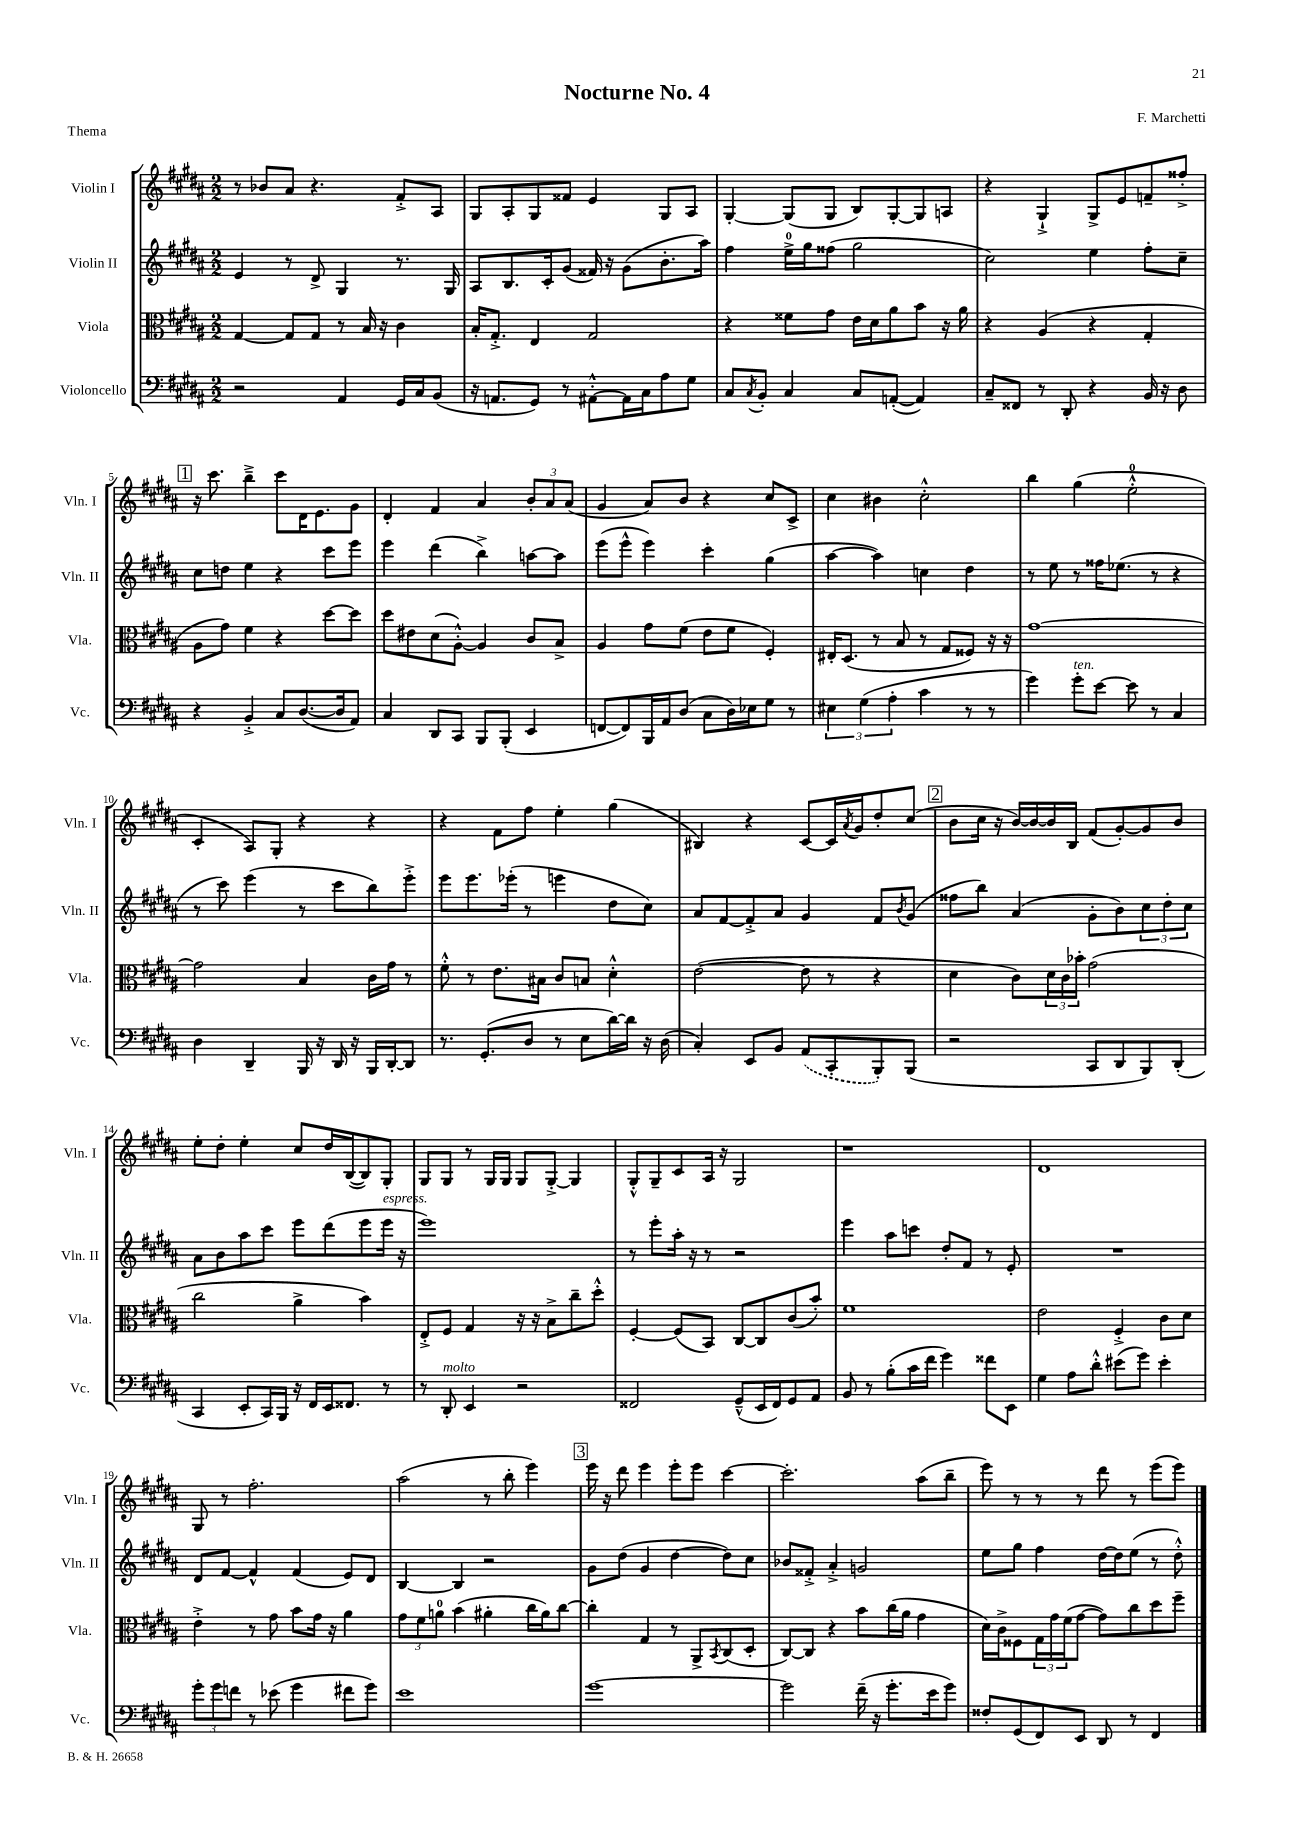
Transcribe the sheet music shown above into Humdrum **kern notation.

**kern	**kern	**kern	**kern
*staff4	*staff3	*staff2	*staff1
*clefF4	*clefC3	*clefG2	*clefG2
*k[f#c#g#d#a#]	*k[f#c#g#d#a#]	*k[f#c#g#d#a#]	*k[f#c#g#d#a#]
*M2/2	*M2/2	*M2/2	*M2/2
2r	[4G#/	4e/	8r
.	.	.	8b-/L
.	8G#/]L	8r	8a#/J
.	8G#/J	8d#^/	4.r
4AA#/	8r	4G#/	.
.	16B/	.	.
.	16r	.	.
16GG#/LL	4c#\	8.r	8f#'^/L
16C#/J	.	.	.
(8BB/J	.	.	8A#/J
.	.	16G#/	.
=	=	=	=
16r	16B'/LK	8A#/L	8G#/L
8.AA/L	8.G#'^/J	.	.
.	.	8.B/	8A#'/
8GG#/J)	4E/	.	8G#/
.	.	16c#'/k	.
8r	.	(8g#/J	8f##/J
[8AA#'^^\L	2G#/	16f##/)	4e/
.	.	16r	.
16AA#\]L	.	(8g#\L	.
16C#\J	.	.	.
8A#\	.	8.b'\	8G#/L
8G#\J	.	.	8A#/J
.	.	16aa#\Jk)	.
=	=	=	=
8C#/L	4r	4ff#\	[4G#'/
8qC#/	.	.	.
8BB'/J	.	.	.
4C#/	8f##\L	16ee^\LL	(8G#/]L
.	.	16gg#\J	.
.	8g#\J	(8ff##\J	8G#/J
8C#/L	16e\LL	2gg#\	8B/L)
.	16d#\J	.	.
([8AA'/J	8a#\	.	[8G#'/
4AA/])	8b\J	.	8G#/]
.	16r	.	8A/J
.	16a#\	.	.
=	=	=	=
8C#~/L	4r	2cc#\)	4r
8FF##/J	.	.	.
8r	(4A#/	.	4G#`^/
8DD#'/	.	.	.
4r	4r	4ee\	8G#^/L
.	.	.	8e/
16BB/	4G#'/	8ff#'\L	8f~/
16r	.	.	.
8D#\	.	8cc#~\J	8ff##'^/J
=	=	=	=
4r	8A#\L	8cc#\L	16r
.	.	.	8.ccc#\
.	8g#\J)	8dd\J	.
4BB'^/	4f#\	4ee\	4bb~^\
8C#/L	4r	4r	8ccc#\L
([8.D#/	.	.	16d#\K
.	.	.	8.e\
.	[8dd#\L	8ccc#\L	.
16D#/]k	.	.	.
8AA#/J)	8dd#\]J	8eee\J	8g#\J
=	=	=	=
4C#/	8dd#\L	4eee\	4d#'/
.	8e#\	.	.
8DD#/L	(8d#\	(4ddd#\	4f#/
8CC#/J	[8A#'^^\J)	.	.
8BBB/L	4A#/]	4bb^\)	4a#/
(8BBB'/J	.	.	.
4EE/	8c#/L	[8aa\L	12b'/L
.	.	.	12a#/
.	8B^/J	8aa\]J	.
.	.	.	(12a#/J
=	=	=	=
[8FF/L	4A#/	(8eee\L	4g#/
8FF/])	.	8eee^^\J	.
16BBB/L	8g#\L	4eee\)	8a#/L)
16AA#/J	.	.	.
(8D#/J	(8f#\J	.	8b/J
8C#\L	8e\L	4ccc#'\	4r
16D#\L)	8f#\J	.	.
16E-\J	.	.	.
8G#\J	4F#'/)	(4gg#\	8cc#/L
8r	.	.	8c#^/J
=	=	=	=
6E#\	16E#'/LK	[4aa#\	4cc#\
.	(8.D#/J	.	.
(6G#\	.	.	.
.	8r	4aa#\])	4b#\
6A#'\	.	.	.
.	8B/	.	.
4c#\	8r	4cc\	2cc#'^^\
.	8G#/L	.	.
8r	8F##/J)	4dd#\	.
8r	16r	.	.
.	16r	.	.
=	=	=	=
4g#\)	[1g#	8r	4bb\
.	.	8ee\	.
8g#'\L	.	8r	(4gg#\
[8e\J	.	16ff##\LK	.
.	.	(8.ee-\J	.
8e\]	.	.	2ee'^^\
8r	.	8r	.
4C#/	.	4r	.
=	=	=	=
4D#\	2g#\]	8r	4c#'/
.	.	8ccc#\)	.
4DD#~/	.	(4eee\	8A#/L)
.	.	.	8G#'/J
16BBB/	4B/	8r	4r
16r	.	.	.
16DD#/	.	8ccc#\L	.
16r	.	.	.
16BBB/LL	16c#\LL	8bb\)	4r
[16DD#'/J	16g#\JJ	.	.
8DD#/]J	8r	8eee'^\J	.
=	=	=	=
8.r	8f#'^^\	8eee\L	4r
.	8r	8.eee\	.
(8.GG#'/L	.	.	.
.	8.e\L	.	8f#\L
.	.	(16eee-'\Jk	.
8D#/J	.	8r	8ff#\J
.	16B#\Jk	.	.
8r	8c#/L	4eee\	4ee'\
8E\L	8B/J	.	.
[16d#\L)	4d#'^^\	8dd#\L	(4gg#\
16d#\]JJ	.	.	.
16r	.	8cc#\J)	.
(16D#\	.	.	.
=	=	=	=
4C#'/)	([2e\	8a#/L	4B#/)
.	.	[8f#/	.
8EE/L	.	8f#'^/]	4r
8BB/J	.	8a#/J	.
(8AA#/L	8e\]	4g#/	[8c#/L
8CC#'/	8r	.	16c#/]L
.	.	.	8qa#/
.	.	.	16g#/J
8BBB'/)	4r	8f#/L	8dd#'/
.	.	8qb/	.
(8BBB/J	.	(8g#/J	(8cc#/J
=	=	=	=
2r	4d#\	8ff##\L	8b\L
.	.	8bb\J)	16cc#\Jk
.	.	.	16r
.	8c#\L)	(4a#/	[16b/LL)
.	.	.	16b/_
.	24d#\L	.	16b/]
.	24c#\	.	.
.	.	.	16B/JJ
.	24b-'\JJ	.	.
8CC#/L	(2g#\	8g#'\L	(8f#/L
8DD#/	.	8b\)	[8g#'/)
8BBB/)	.	12cc#\	8g#/]
.	.	12dd#'\	.
(8DD#'/J	.	.	8b/J
.	.	12cc#\J	.
=	=	=	=
4CC#/	2cc#\	8a#\L	8ee'\L
.	.	8b\	8dd#'\J
8EE'/L	.	8aa#\	4ee'\
16CC#/L)	.	8ccc#\J	.
16BBB/JJ	.	.	.
16r	4a#^\	8eee\L	8cc#/L
16FF#/LL	.	.	.
16EE/J	.	(8ddd#\	16dd#/L
8.FF##/J	.	.	([16B/J
.	4b\)	8eee\	8B/])
8r	.	16eee\Jk	8G#'/J
.	.	16r	.
=	=	=	=
8r	8E'^/L	1eee)	8G#/L
8DD#'/	8F#/J	.	8G#/J
4EE/	4G#/	.	8r
.	.	.	16G#/LL
.	.	.	16G#/JJ
2r	16r	.	8G#/L
.	16r	.	.
.	8B^\L	.	[8G#'^/J
.	8cc#~\	.	4G#/]
.	8dd#'^^\J	.	.
=	=	=	=
2FF##/	[4F#'/	8r	8G#'^^/L
.	.	8eee'\L	8G#~/
.	(8F#/]L	16aa#'\Jk	8c#/
.	.	16r	.
.	8BB/J)	8r	16A#/Jk
.	.	.	16r
(8GG#~^^/L	[8C#/L	2r	2G#/
16EE/L	8C#/]	.	.
16FF##/J)	.	.	.
8GG#/	(8c#/	.	.
8AA#/J	8b'/J)	.	.
=	=	=	=
8BB/	1f#	4eee\	1r
8r	.	.	.
(8B'\L	.	8aa#\L	.
16c#\L	.	8ccc\J	.
16f#\JJ	.	.	.
4g#\)	.	8dd#'/L	.
.	.	8f#/J	.
8f##\L	.	8r	.
8EE\J	.	8e'/	.
=	=	=	=
4G#\	2e\	1r	1d#
8A#\L	.	.	.
8d#'^^\J	.	.	.
(8e#\L	4F#'^/	.	.
8g#\J)	.	.	.
4e#'\	8c#\L	.	.
.	8d#\J	.	.
=	=	=	=
12g#'\L	4e'^\	8d#/L	8G#/
12g#\	.	.	.
.	.	[8f#/J	8r
12f\J	.	.	.
8r	8r	4f#^^/]	2.ff#'\
(8e-\	8g#\	.	.
4g#\	8b\L	(4f#/	.
.	16g#\Jk	.	.
.	16r	.	.
8f#\L	4a#\	8e/L)	.
8g#\J)	.	8d#/J	.
=	=	=	=
1e	12g#\L	[4B/	(2aa#\
.	12f#\	.	.
.	12a\J	.	.
.	(4b\	4B/]	.
.	4a#'\	2r	8r
.	.	.	8bb'\
.	16cc#\LL	.	4eee\)
.	16a#\J)	.	.
.	[8cc#\J	.	.
=	=	=	=
[1g#	4cc#'\]	8g#\L	16eee\
.	.	.	16r
.	.	(8dd#\J	8ddd#\
.	4G#/	4g#/	4eee\
.	8r	[4dd#\	8eee'\L
.	8AA#^/L	.	8eee\J
.	8qBB/	.	.
.	(8C#/	8dd#\]L)	[4ccc#\
.	8D#'/J	8cc#\J	.
=	=	=	=
2g#\]	[8C#/L)	8b-/L	2.ccc#'\]
.	8C#/]J	8f##'^/J	.
.	4r	4a#'^/	.
(16f#~\	8b\L	2g/	.
16r	.	.	.
8.g#'\L	(16cc#\L	.	.
.	16a#\JJ	.	.
.	4g#\	.	(8aa#\L
16e\k	.	.	.
8g#\J)	.	.	8bb~\J
=	=	=	=
8F##'/L	16d#\LL)	8ee\L	8eee\)
.	16c#^\J	.	.
(8GG#/	8F##\	8gg#\J	8r
8FF#/)	24G#\L	4ff#\	8r
.	24g#\	.	.
.	(24f#\J	.	.
8EE/J	[8g#\J	.	8r
8DD#/	8g#\]L)	[16dd#\LL	8ddd#\
.	.	16dd#\]J	.
8r	8cc#\	(8ee\J	8r
4FF#/	8dd#\	8r	(8eee\L
.	8ff#~\J	8dd#'^^\)	8eee\J)
==	==	==	==
*-	*-	*-	*-
